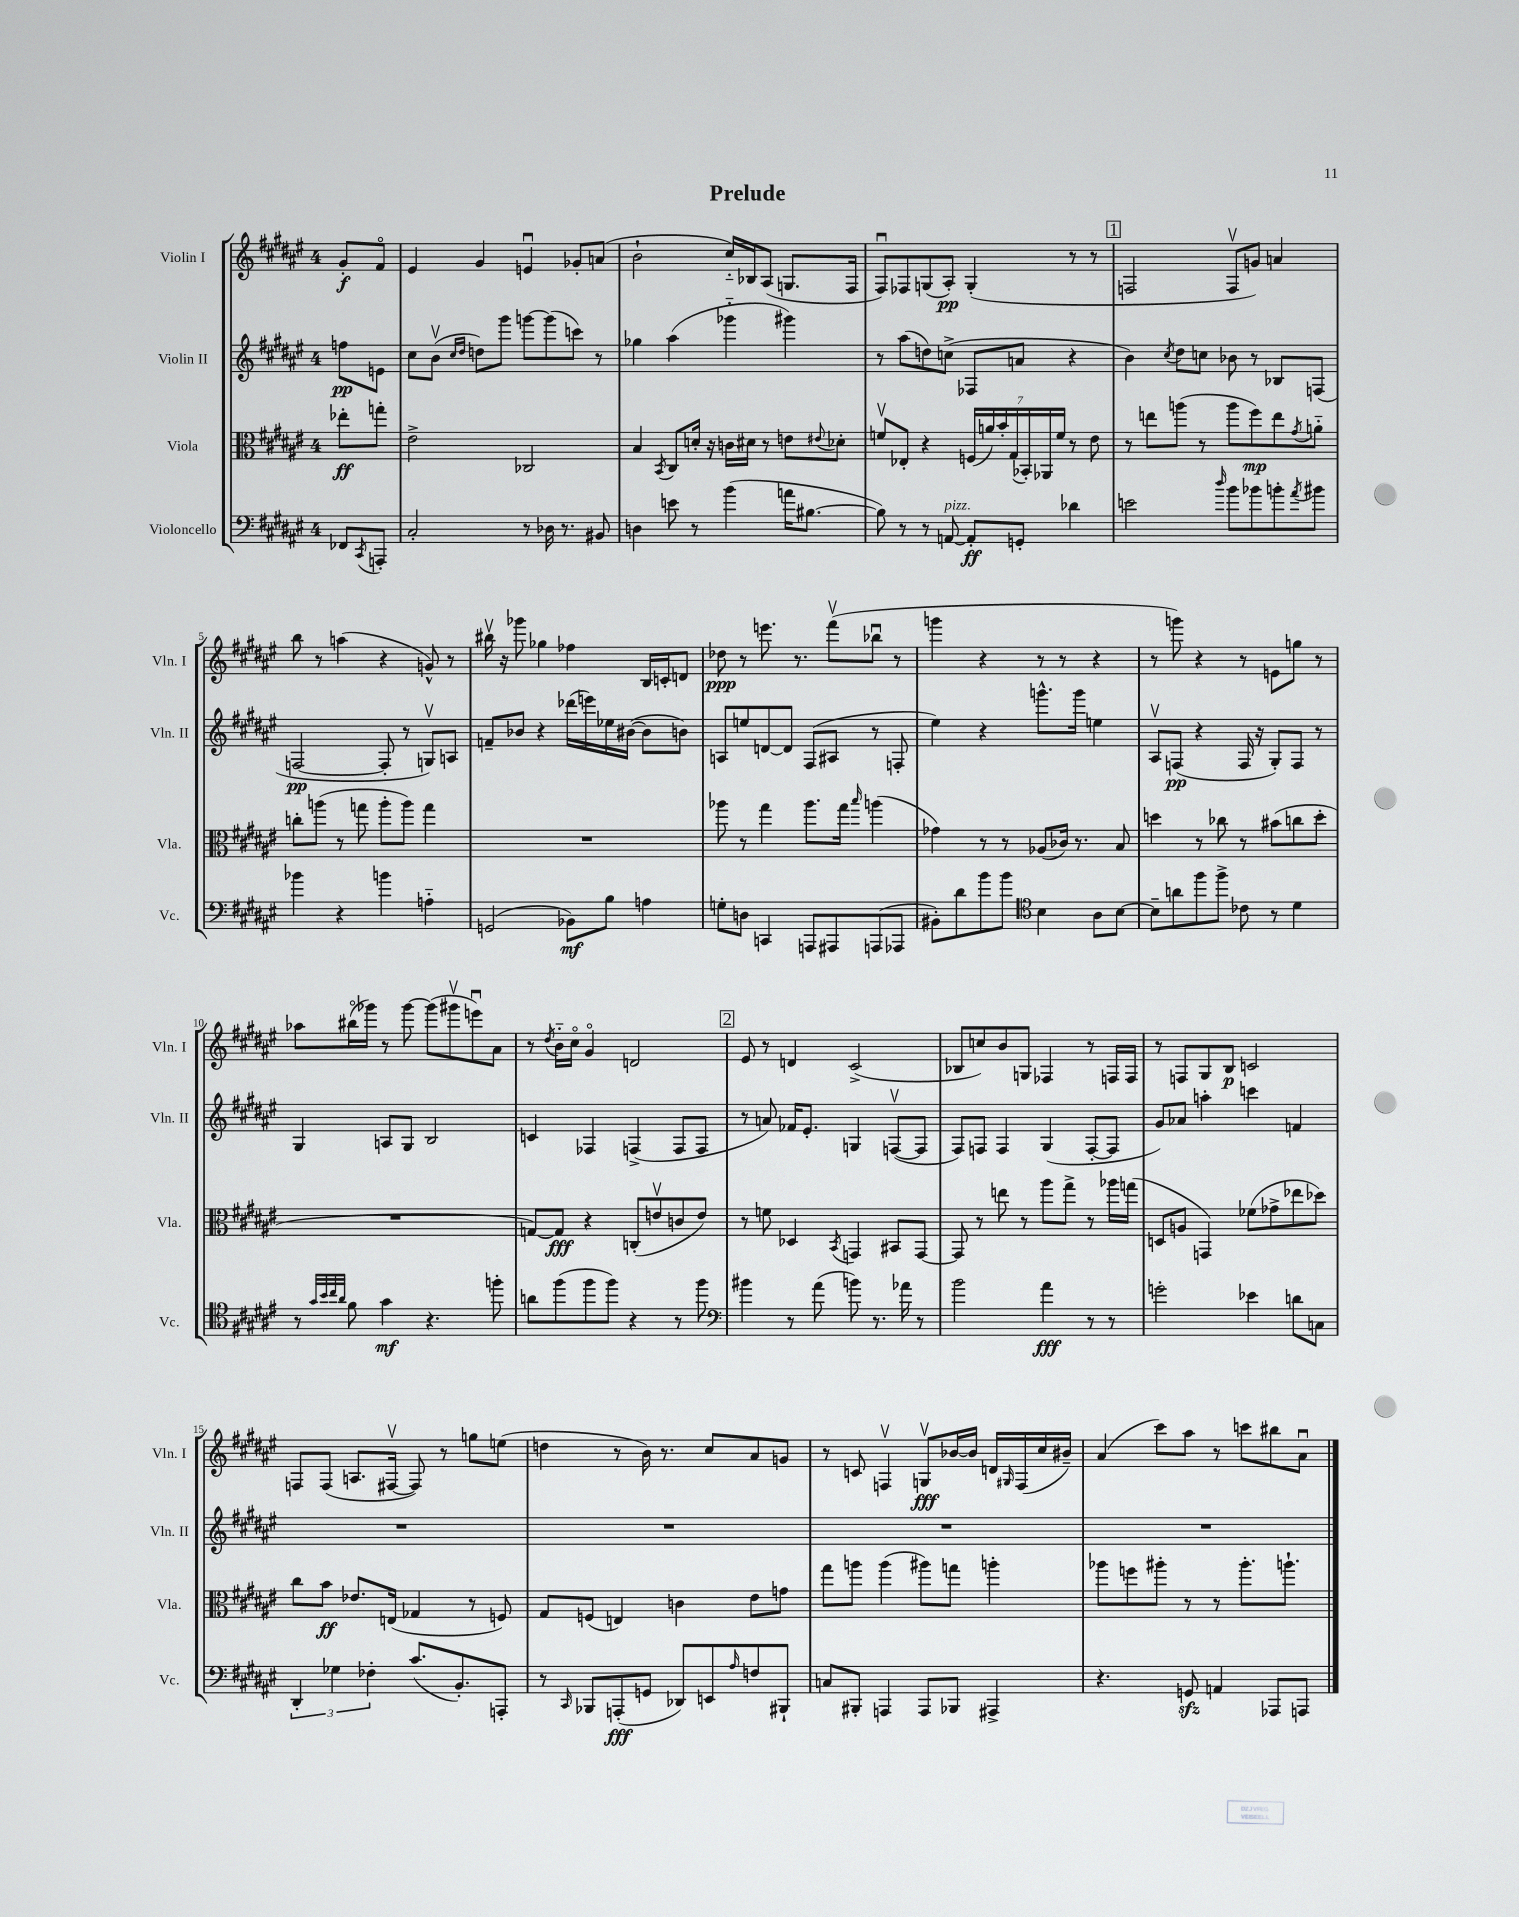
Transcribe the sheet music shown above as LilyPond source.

\header { title = "Prelude" }
<<
\new StaffGroup <<
\new Staff = "s0" \with { instrumentName = "Violin I" shortInstrumentName = "Vln. I" } {
    \clef treble \key fis \major \once \override Staff.TimeSignature.style = #'single-digit \time 4/4 \partial 4
    gis'8-.\f fis'8\flageolet |
    eis'4 gis'4 e'4\downbow ges'8-. a'8( |
    b'2-! cis''16-_) bes16 ais8( g8. fis16 |
    fis8\downbow) fes8 g8( ais8-.\pp) g4-.( r8 r8 |
    \mark \markup { \box "1" } f2 f8\upbow g'8) a'4 |
    b''8 r8 a''4( r4 g'8-^) r8 |
    bis''16\upbow r16 ges'''8 ges''4 fes''4 b16 c'16-. d'8 |
    des''8\ppp r8 e'''8. r8. fis'''8\upbow( bes''8\downbow r8 |
    g'''4 r4 r8 r8 r4 |
    r8 g'''8) r4 r8 e'8 g''8 r8 |
    aes''8 bis''16\flageolet( ges'''16) r8 ges'''8~ ges'''8( gis'''8\upbow e'''8\downbow) ais'8 |
    r8 \acciaccatura { dis''8 } b'16-_ cis''16\flageolet gis'4\flageolet d'2 |
    \mark \markup { \box "2" } eis'8 r8 d'4 cis'2->( |
    bes8 c''8) b'8 g8 fes4 r8 f16 f16 |
    r8 f8 gis8 b8\p c'2 |
    f8 f8( a8. fis16~\upbow fis8) r8 g''8 e''8( |
    d''4 r8 b'16) r8. cis''8 ais'8 g'8 |
    r8 c'8 f4\upbow g8\upbow\fff bes'16~ bes'16 d'16 \grace { gis16 } f16( cis''16 bis'16--) |
    ais'4( cis'''8) ais''8 r8 c'''8 bis''8 ais'8\downbow \bar "|." |
}
\new Staff = "s1" \with { instrumentName = "Violin II" shortInstrumentName = "Vln. II" } {
    \clef treble \key fis \major \once \override Staff.TimeSignature.style = #'single-digit \time 4/4 \partial 4
    f''8\pp e'8 |
    cis''8 b'8\upbow( \grace { cis''16 dis''16 } d''8) gis'''8 g'''8~ g'''8( c'''8) r8 |
    ges''4 ais''4( ges'''4-_ gis'''4) |
    r8 ais''8( d''8) c''8->( fes8 a'8 r4 |
    \mark \markup { \box "1" } b'4) \acciaccatura { cis''8 } dis''8 c''8 bes'8 r8 bes8 f8( |
    f2~\pp f8-. r8 g8\upbow) a8 |
    f'8-- bes'8 r4 des'''16( e'''16) ees''16 bis'16~( bis'8 b'8) |
    a8 e''8 d'8~ d'8 fis8( ais8 r8 f8-. |
    eis''4) r4 g'''8.-^ g'''16 e''4 |
    ais8\upbow f8\pp( r4 f16 r16 gis8-.) f8 r8 |
    gis4 a8 gis8 b2 |
    c'4 fes4 f4->( f8 f8 |
    \mark \markup { \box "2" } r8 a'8) fes'16 eis'8.-. g4 f8~\upbow( f8 |
    fis8) f8 f4 gis4( f8~-. f8 |
    gis'8) aes'8 a''4-. c'''4 f'4 |
    R1 |
    R1 |
    R1 |
    R1 \bar "|." |
}
\new Staff = "s2" \with { instrumentName = "Viola" shortInstrumentName = "Vla." } {
    \clef alto \key fis \major \once \override Staff.TimeSignature.style = #'single-digit \time 4/4 \partial 4
    ees''8-.\ff g''8-. |
    eis'2-> ces2 |
    b4 \acciaccatura { b,8 } cis8 d'16-. r16 c'16 dis'16 r8 e'8 \appoggiatura { eis'8 } des'8-. |
    f'8\upbow ees8-. r4 \tuplet 7/4 { f16( a'16) b'16-. gis16( bes,16-.) aes,16 f'16 } r8 eis'8 |
    \mark \markup { \box "1" } r8 e''8 a''8( r8 a''8 fis''8\mp) e''8 \acciaccatura { gis'8 } a'8-_ |
    c''8-. a''8( r8 g''8 a''8-. a''8) g''4 |
    R1 |
    aes''8 r8 gis''4 aes''8. gis''16 \grace { b''16 } a''4( |
    ges'4) r8 r8 aes8( ces'16) r8. b8 |
    d''4 r8 ces''8 r8 bis'8( c''8 d''8-. |
    R1 |
    g8~) g8\fff r4 c8-.( e'8\upbow c'8 e'8) |
    \mark \markup { \box "2" } r8 f'8 des4 \acciaccatura { b,8 } g,4 bis,8 g,8~ |
    g,8 r8 e''8 r8 ais''8 gis''8-> r8 aes''16 g''16( |
    d8 a8 g,4) fes'8( ges'8-> ees''8 des''8) |
    cis''8 b'8\ff ees'8. e16( ges4 r8 f8) |
    gis8 f8( e4) c'4 eis'8 g'8 |
    gis''8 a''8 a''4( ais''8) g''8 a''4-. |
    aes''8 f''8 ais''8-. r8 r8 ais''8.-. a''8.-! \bar "|." |
}
\new Staff = "s3" \with { instrumentName = "Violoncello" shortInstrumentName = "Vc." } {
    \clef bass \key fis \major \once \override Staff.TimeSignature.style = #'single-digit \time 4/4 \partial 4
    fes,8 \acciaccatura { cis,8 } a,,8-. |
    cis2-. r8 des16 r8. bis,8 |
    d4 e'8 r8 b'4( a'16 bis8.~ |
    bis8) r8 r8 a,8~^\markup { \italic "pizz." } a,8-.\ff g,8-. des'4 |
    \mark \markup { \box "1" } e'2 \grace { dis''16 } b'8 bes'8 b'8-. \acciaccatura { ais'8 } bis'8 |
    bes'4 r4 b'4 a4-_ |
    g,2( bes,8\mf) b8 a4 |
    g8-. d8 c,4 a,,8 ais,,8 a,,8( aes,,8 |
    bis,8-.) dis'8 b'8 b'8 \clef tenor b4 ais8 b8~ |
    b8-- a'8 fis''8 fis''8-> ces'8 r8 dis'4 |
    r8 \grace { gis'32 b'32 cis''32 ais'32 } fis'8 gis'4\mf r4. f''8-. |
    a'8 fis''8( fis''8 fis''8) r4 r8 fis''8 |
    \mark \markup { \box "2" } \clef bass bis'4 r8 ais'8( b'8) r8. aes'16 r8 |
    b'2 ais'4\fff r8 r8 |
    g'2-. ees'4 d'8 c8 |
    \tuplet 3/2 { dis,4-. ges4 fes4-. } cis'8.( b,8.-.) a,,8-. |
    r8 \grace { cis,16 } bes,,8 a,,8-.\fff( g,8 des,8) e,8 \grace { ais16 } f8 bis,,8-! |
    c8 bis,,8-. a,,4 a,,8 bes,,8 ais,,4-> |
    r4. g,8\sfz a,4 aes,,8 a,,8 \bar "|." |
}
>>
>>
